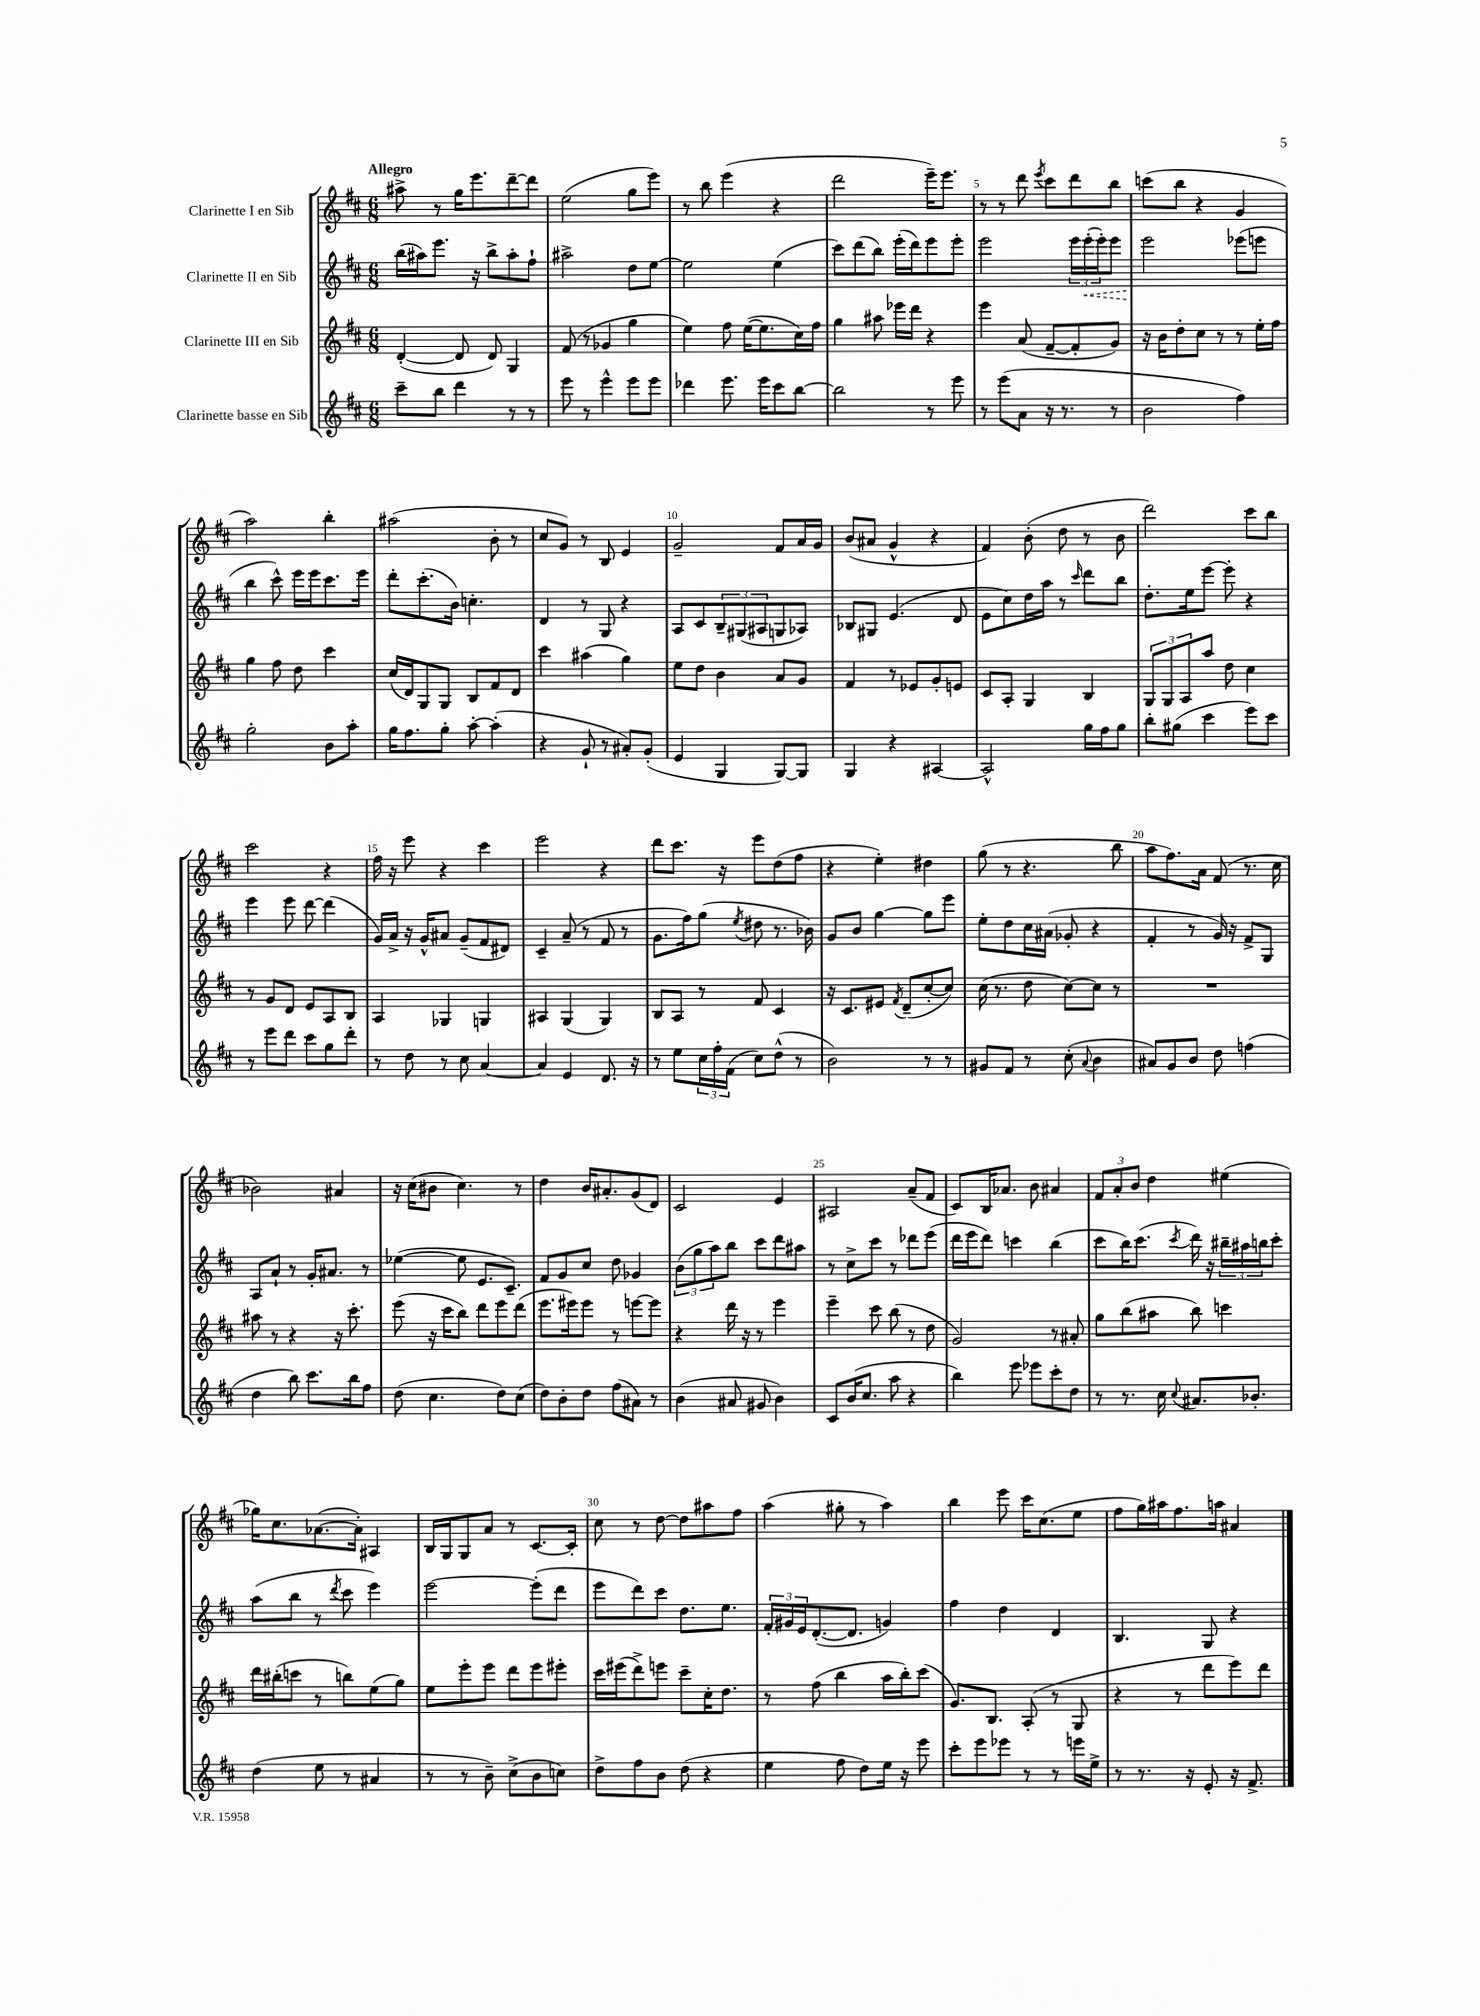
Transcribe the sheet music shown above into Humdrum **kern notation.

**kern	**kern	**kern	**kern
*staff4	*staff3	*staff2	*staff1
*clefG2	*clefG2	*clefG2	*clefG2
*k[f#c#]	*k[f#c#]	*k[f#c#]	*k[f#c#]
*M6/8	*M6/8	*M6/8	*M6/8
8ccc#~	([4d'	(16bb	8aa#^
.	.	16aa#)	.
8bb	.	8.eee	8r
4ddd	8d]	.	16gg
.	.	16r	8.eee
.	8d)	8bb^	.
8r	4G	8aa#'	[8ddd~
8r	.	8ff#`	8ddd]
=	=	=	=
8eee	(8f#	2aa#^	(2ee
8r	8r	.	.
4eee^^	4g-	.	.
8eee	4gg	8dd	8gg
8eee	.	[8ee	8eee)
=	=	=	=
4ddd-	4ee)	2ee]	8r
.	.	.	8bb
8.eee	8ff#	.	(4eee
.	([16ee	.	.
16eee	8.ee]	.	.
8ccc#	.	(4ee	4r
[8bb	16cc#)	.	.
.	16ff#	.	.
=	=	=	=
2bb]	4gg	8ccc#)	2ddd
.	.	(8ddd	.
.	8aa#	8bb)	.
.	16eee-	(16eee'	.
.	16ddd	16ddd)	.
8r	4r	8eee	16eee~)
.	.	.	8.eee
8eee	.	8eee'	.
=	=	=	=
8r	4eee	2eee	8r
(8eee	.	.	8r
8a	(8a	.	8ddd
.	.	.	8qeee
16r	[8f#~	.	8ccc#
8.r	.	.	.
.	8f#']	24eee	8ddd
.	.	(24eee'	.
.	.	24eee')	.
8r	8g)	8eee	8bb
=	=	=	=
2b	16r	2eee	(8ccc
.	16b	.	.
.	8dd'	.	8bb
.	8cc#	.	4r
.	8r	.	.
4ff#)	8r	(8eee-	4g
.	16ee'	8eee	.
.	16ff#	.	.
=	=	=	=
2gg'	4gg	4bb	2aa)
.	8ff#	8ccc#^^)	.
.	8dd	16eee	.
.	.	16eee	.
8b	4ccc#	8.ccc#	4bb'
8aa'	.	.	.
.	.	16eee	.
=	=	=	=
16gg	(16cc#	8ddd'	(2aa#
8.ff#	16d)	.	.
.	8G	(8.ccc#'	.
8gg'	8G	.	.
.	.	16b)	.
[8aa'	8B	4.cc'	.
(4aa']	8f#	.	8b'
.	8d	.	8r
=	=	=	=
4r	4ccc#	4d	8cc#
.	.	.	8g)
8g`	(4aa#	8r	8r
8r	.	8G	8B
8a#')	4gg)	4r	4e
(8g'	.	.	.
=	=	=	=
4e	8ee	8A	2g~
.	8dd	8c#	.
4G	4b	12B~	.
.	.	(12G#	.
.	.	12A#	.
[8G)	8a	8G	8f#
8G]	8g	8A-)	16a
.	.	.	16g
=	=	=	=
4G	4f#	8B-	(8b
.	.	8G#	8a#
4r	8r	(4.e	4g^^
.	8e-	.	.
[4A#	8g'	.	4r
.	8e	8d	.
=	=	=	=
2A#^^]	8c#	8e	4f#)
.	8A'	8cc#)	.
.	4G	16dd	(8b'
.	.	16aa	.
.	.	8r	8dd
.	.	16qqccc#	.
16gg	4B	8ddd	8r
16ff#	.	.	.
8gg	.	8bb	8b
=	=	=	=
8bb'	12G	8.dd'	2ddd)
.	12G	.	.
(8gg#	.	.	.
.	12A	.	.
.	.	16ee	.
4ccc#	8aa	[8eee	.
.	8dd	8eee']	.
8eee)	4cc#	4r	8ccc#
8ccc#	.	.	8bb
=	=	=	=
8r	8r	4eee	2ccc#
8eee	8g	.	.
8ddd	8d	8eee	.
8ccc#	8e	[8ddd	.
8gg	8A	(4ddd]	4r
8ddd'	8B	.	.
=	=	=	=
8r	4A	16g)	16ff#
.	.	16a^	16r
8dd	.	16r	8eee
.	.	16g^^	.
8r	4G-	8a#	4r
8cc#	.	(8g~	.
[4a	4G	8f#	4ccc#
.	.	8d#)	.
=	=	=	=
4a]	4A#	4c#~	2eee
4e	(4G	(8a~	.
.	.	8r	.
8.d	4G)	8f#	4r
.	.	8r	.
16r	.	.	.
=	=	=	=
8r	8B	8.g	8ddd
8ee	8A	.	8.ccc#
.	.	16ff#)	.
24cc#	8r	(8gg	.
24ff#'	.	.	.
.	.	.	16r
(24f#	.	.	.
.	.	8qee	.
8cc#)	8f#	8dd#	8eee
(8dd^^	4c#	8.r	(8dd
8r	.	.	8ff#
.	.	16b-)	.
=	=	=	=
2b)	16r	8g	4r
.	8.c#	.	.
.	.	8b	.
.	8e#	[4gg	4ee')
.	8qf#	.	.
.	(8d~	.	.
8r	[8cc#'	8gg]	4dd#
8r	8cc#])	8eee	.
=	=	=	=
8g#	(16cc#	8ee'	(8gg
.	8.r	.	.
8f#	.	8dd	8r
8r	8dd	16cc#	4.r
.	.	(16a#	.
(8cc#'	[8cc#)	8g-'	.
8qqa	.	.	.
4b	8cc#]	4r	.
.	8r	.	8bb
=	=	=	=
8a#)	2.r	4f#'	8aa
8g	.	.	8.ff#)
8b	.	8r	.
.	.	.	16a
8dd	.	16g)	(8f#
.	.	16r	.
(4ff	.	8f#^	8.r
.	.	8G	.
.	.	.	16cc#
=	=	=	=
4dd	8aa#	8A	2b-)
.	8r	8a`	.
8bb)	4r	8r	.
8.ccc#	.	16g'	.
.	.	8.a#	.
.	16r	.	4a#
16bb	8.ccc#'	.	.
8ff#	.	8r	.
=	=	=	=
(8dd	(8eee	([4ee-	16r
.	.	.	(16cc#
4.cc#	16r	.	8b#
.	16ccc#	.	.
.	8bb)	8ee-]	4.cc#)
.	8ddd	8.e	.
8dd)	8eee	.	.
.	.	8.c#~)	.
(8cc#	(8ddd	.	8r
=	=	=	=
8dd)	8.eee	8f#	4dd
8b'	.	8g	.
.	16eee#)	.	.
8dd	8eee#	8cc#	16b
.	.	.	8.a#'
(8ff#	8r	8dd	.
8a#)	[8eee	4g-	(8g
8r	8eee]	.	8d)
=	=	=	=
(4b	4r	(12b	2c#
.	.	12gg	.
.	.	12aa)	.
8a#	16ddd	8bb	.
.	16r	.	.
8g#	8r	8ccc#	.
4b)	4eee	8ddd	4e
.	.	8aa#	.
=	=	=	=
8c#	4eee~	8r	2A#
(16b	.	8cc#^	.
8.cc#	.	.	.
.	8ccc#	8ccc#	.
8aa	(8bb	8r	.
4r	8r	8ddd-	(8a~
.	8dd	(8eee	8f#
=	=	=	=
4bb)	2g)	16ddd	8c#)
.	.	16eee	.
.	.	8ddd)	16B
.	.	.	8.a-
8eee	.	4ccc	.
8eee-	.	.	8b
8ccc#'	8r	(4bb	4a#
8dd	8a#'	.	.
=	=	=	=
8r	8gg	8ccc#	12f#
.	.	.	12a'
8.r	(8bb	16bb)	.
.	.	.	12b
.	.	(8.ccc#	.
.	8aa#	.	4dd
16cc#	.	.	.
8qqcc#	.	8qccc#	.
8.a#	8bb)	16ddd)	.
.	.	16r	.
.	4ccc	24bb#~	(4ee#
.	.	24aa#	.
8.b-'	.	.	.
.	.	24bb	.
.	.	8ccc#'	.
=	=	=	=
(4dd	16ddd	(8aa	16gg-)
.	(16bb#'	.	8.cc#
.	8ccc	8bb	.
8ee	8r	8r	([8.a-
.	.	8qddd	.
8r	8bb)	8ccc#	.
.	.	.	16a-'])
4a#	(8ee	4eee)	4A#
.	8gg)	.	.
=	=	=	=
8r	8ee	[2eee	16B
.	.	.	16G
8r	8eee'	.	8G
8b~)	8eee	.	8a
(8cc#^	8ddd	.	8r
8b	8eee	(8eee']	[8.c#
8cc)	8eee#'	8ddd	.
.	.	.	16c#']
=	=	=	=
8dd^	16ccc#	8eee	8cc#
.	(16eee#	.	.
8ff#	8ddd^)	8ddd)	8r
8b	8eee	8ccc#	[8dd
(8dd	8ccc#~	8.dd	8dd]
4r	16cc#'	.	8aa#
.	8.dd	8.ee	.
.	.	.	8ff#
=	=	=	=
4ee	8r	24f#'	(4aa
.	.	24g#	.
.	.	24e	.
.	(8ff#	([8.d'	.
8ff#	4bb	.	8gg#'
.	.	8.d]	.
8dd)	.	.	8r
16ee	16aa	4g)	4aa)
16r	16bb')	.	.
8eee	(8ccc#	.	.
=	=	=	=
8ccc#'	8.g)	4ff#	4bb
8eee	.	.	.
.	8.B	.	.
8eee-	.	4dd	8eee
8r	(8A'	.	16ccc#
.	.	.	(8.cc#
8r	8r	4d	.
16eee	8G	.	8ee
16ee^	.	.	.
=	=	=	=
8r	4r	4.B	8ff#
8.r	.	.	16gg)
.	.	.	16aa#
.	8r	.	8.ff#
16r	.	.	.
8e'	8ddd	8G	.
.	.	.	16aa
16r	8eee)	4r	4a#
8.f#^	.	.	.
.	8ddd	.	.
==	==	==	==
*-	*-	*-	*-
